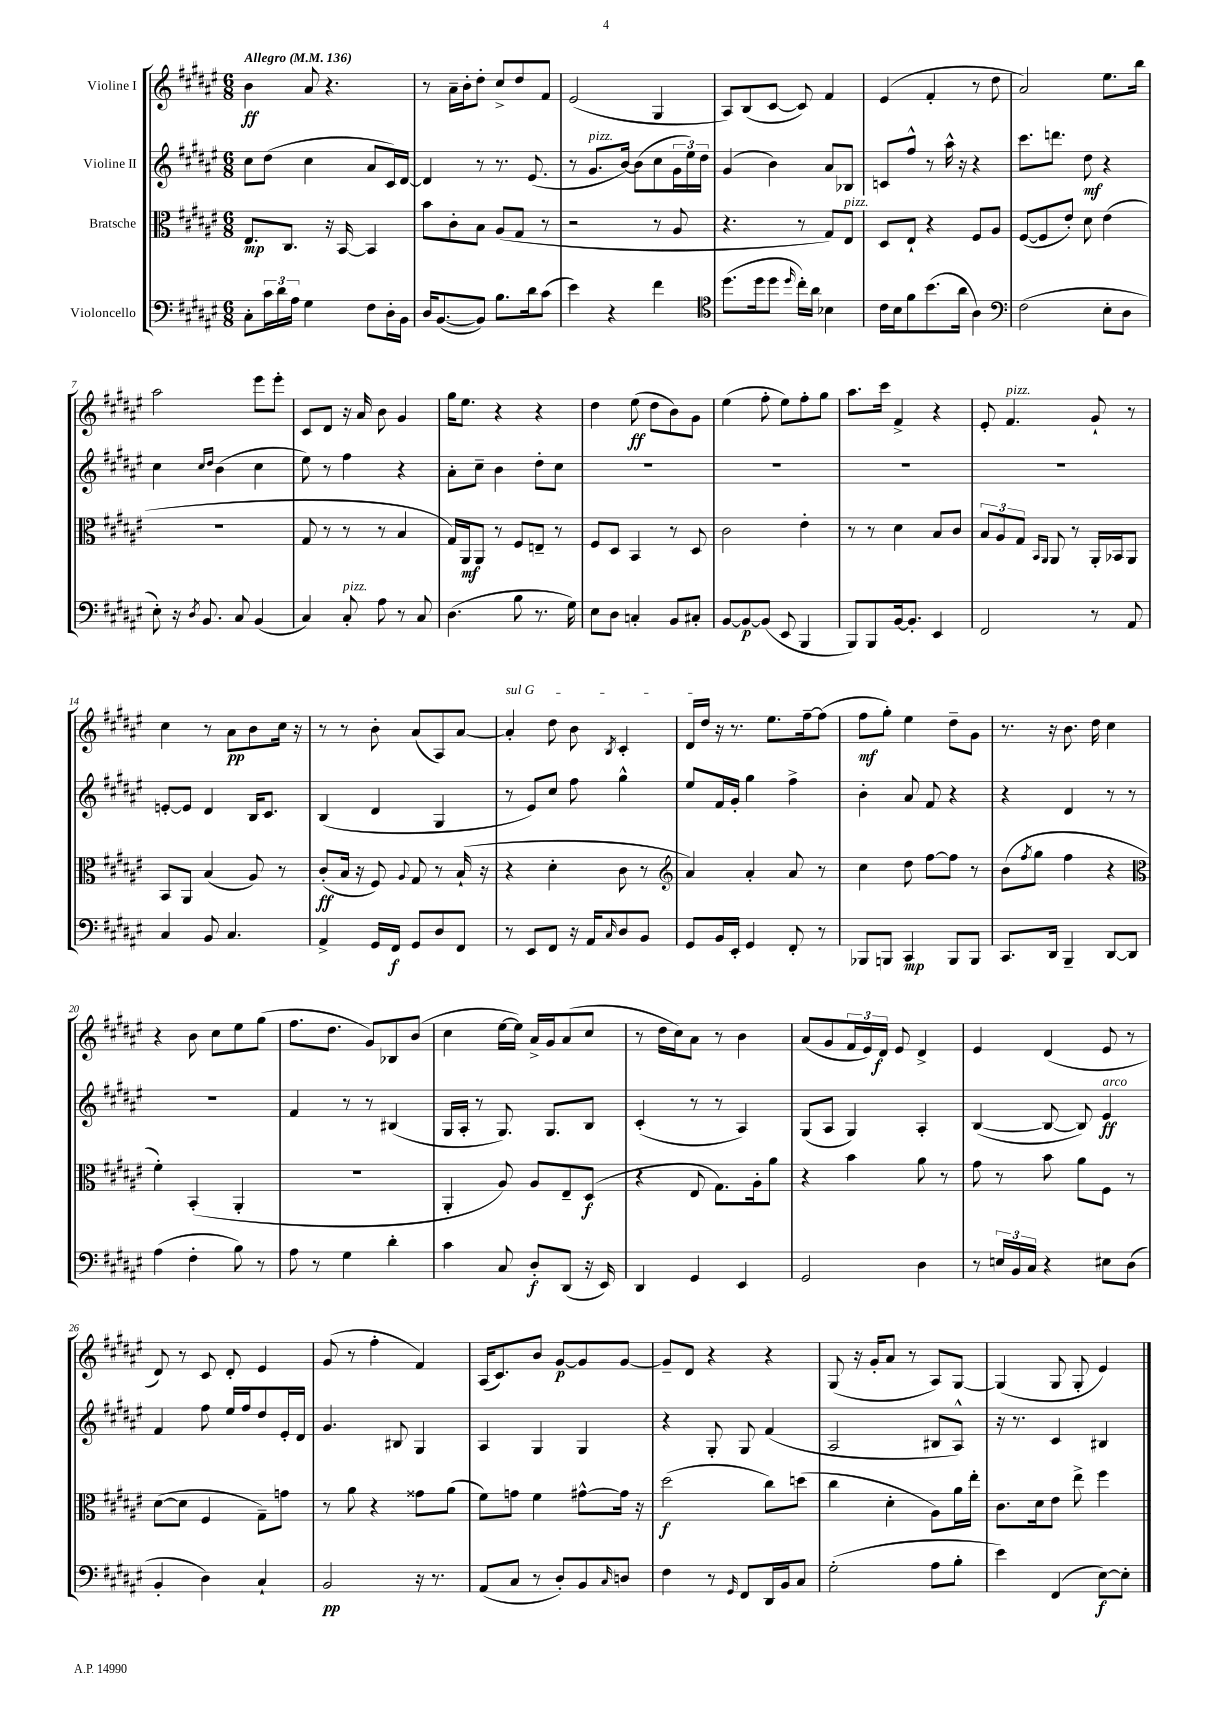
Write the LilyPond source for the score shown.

<<
\new StaffGroup <<
\new Staff = "s0" \with { instrumentName = "Violine I" } {
    \clef treble \key fis \major \numericTimeSignature \time 6/8 \tempo "Allegro" 4 = 136
    b'4\ff ais'8 r4. |
    r8 ais'16-- b'16-. dis''8-. cis''8-> dis''8 fis'8 |
    eis'2( gis4 |
    ais8) b8( cis'8~ cis'8) fis'4 |
    eis'4( fis'4-. r8 dis''8 |
    ais'2) eis''8. b''16 |
    ais''2 eis'''8 eis'''8-. |
    cis'8 dis'8 r16 ais'16 b'8 gis'4 |
    gis''16 eis''8. r4 r4 |
    dis''4 eis''8\ff( dis''8 b'8) gis'8 |
    eis''4( fis''8-. eis''8) fis''8-. gis''8 |
    ais''8. cis'''16 fis'4-> r4 |
    eis'8-. fis'4.^\markup { \italic "pizz." } gis'8-! r8 |
    cis''4 r8 ais'8\pp b'8 cis''16 r16 |
    r8 r8 b'8-. ais'8( ais8) ais'8~ |
    \once \override TextSpanner.bound-details.left.text = \markup { \italic "sul G" } ais'4-.\startTextSpan dis''8 b'8 \acciaccatura { b8 } cis'4-. |
    dis'16 dis''16\stopTextSpan r16 r8. eis''8. fis''16~-- fis''8( |
    fis''8\mf gis''8-.) eis''4 dis''8-- gis'8 |
    r8. r16 b'8. dis''16 cis''4 |
    r4 b'8 cis''8 eis''8 gis''8( |
    fis''8. dis''8. gis'8) bes8 b'8( |
    cis''4 eis''16~ eis''16) ais'16-> gis'16 ais'8( cis''8 |
    r8 dis''16 cis''16) ais'8 r8 b'4 |
    ais'8( gis'8 \tuplet 3/2 { fis'16 eis'16) dis'16\f } eis'8 dis'4-> |
    eis'4 dis'4( eis'8 r8 |
    dis'8) r8 cis'8 dis'8-. eis'4 |
    gis'8( r8 fis''4-. fis'4) |
    ais16( cis'8.) b'8 gis'8~\p gis'8 gis'8~ |
    gis'8-- dis'8 r4 r4 |
    gis8( r16 gis'16-. ais'8 r8 ais8) gis8~ |
    gis4( gis8 gis8-. eis'4) \bar "|." |
}
\new Staff = "s1" \with { instrumentName = "Violine II" } {
    \clef treble \key fis \major \numericTimeSignature \time 6/8
    cis''8 dis''8( cis''4 ais'8 cis'16) dis'16~ |
    dis'4 r8 r8. eis'8.( |
    r8 gis'8.^\markup { \italic "pizz." } b'16~) b'8( cis''8 \tuplet 3/2 { gis'16 eis''16) dis''16 } |
    gis'4( b'4) ais'8 bes8 |
    c'8 fis''8-^ r8 ais''16-^ r16 r4 |
    cis'''8. d'''8. dis''8\mf r4 |
    cis''4 \grace { cis''16 dis''16 } b'4( cis''4 |
    eis''8) r8 fis''4 r4 |
    ais'8-. cis''8-- b'4 dis''8-. cis''8 |
    R2. |
    R2. |
    R2. |
    R2. |
    e'8~-. e'8 dis'4 b16 cis'8. |
    b4( dis'4 gis4 |
    r8 eis'8) cis''8 fis''8 gis''4-^ |
    eis''8 fis'16 gis'16-. gis''4 fis''4-> |
    b'4-. ais'8 fis'8 r4 |
    r4 dis'4 r8 r8 |
    R2. |
    fis'4 r8 r8 bis4( |
    gis16 ais16-. r8 gis8.) gis8. b8 |
    cis'4-.( r8 r8 ais4) |
    gis8( ais8 gis4) ais4-. |
    b4~( b8~ b8) eis'4\ff^\markup { \italic "arco" } |
    fis'4 fis''8 eis''16 fis''16 dis''8 eis'16-. dis'16 |
    gis'4. bis8 gis4 |
    ais4 gis4 gis4 |
    r4 gis8-. gis8 fis'4( |
    ais2 bis8 ais8-^) |
    r16 r8. cis'4 bis4 \bar "|." |
}
\new Staff = "s2" \with { instrumentName = "Bratsche" } {
    \clef alto \key fis \major \numericTimeSignature \time 6/8
    eis8.\mp cis8. r16 b,16~ b,4 |
    b'8 cis'8-. b8 ais8( gis8 r8 |
    r2 r8 ais8 |
    r4. r8 gis8) eis8^\markup { \italic "pizz." } |
    dis8 eis8-! r4 fis8 ais8 |
    fis8~( fis8 eis'8-.) dis'8 eis'4( |
    R2. |
    gis8 r8 r8 r8 b4 |
    gis16) ais,16\mf ais,8 r8 fis8 e8-- r8 |
    fis8 dis8 b,4 r8 dis8 |
    cis'2 eis'4-. |
    r8 r8 dis'4 b8 cis'8 |
    \tuplet 3/2 { b8 ais8 gis8 } \grace { b,16 ais,16 } ais,8 r8 ais,16-. bes,16 ais,8 |
    b,8 ais,8 b4( ais8) r8 |
    cis'8-.\ff( b16 r16 fis8) \appoggiatura { ais8 } gis8 r8 b16-!( r16 |
    r4 dis'4-. cis'8 r8 |
    \clef treble ais'4) ais'4-. ais'8 r8 |
    cis''4 dis''8 fis''8~ fis''8 r8 |
    b'8( \acciaccatura { fis''8 } gis''8 fis''4 r4 |
    \clef alto fis'4-.) b,4-.( ais,4-. |
    r2. |
    ais,4-. ais8) ais8 eis8-- dis8\f( |
    r4 eis8 gis8.) ais16-. ais'8 |
    r4 b'4 ais'8 r8 |
    gis'8 r8 b'8 ais'8 fis8 r8 |
    dis'8~( dis'8 fis4 gis8--) g'8 |
    r8 ais'8 r4 gisis'8 ais'8( |
    fis'8) g'8 fis'4 gis'8~-^ gis'16 r16 |
    dis''2\f( cis''8) d''8( |
    cis''4 dis'4-. ais8) ais'16 eis''16-. |
    cis'8. dis'16 eis'8 eis''8-> fis''4 \bar "|." |
}
\new Staff = "s3" \with { instrumentName = "Violoncello" } {
    \clef bass \key fis \major \numericTimeSignature \time 6/8
    cis8-. \tuplet 3/2 { cis'16 dis'16 ais16 } gis4 fis8 dis16-. b,16 |
    dis16 b,8.~( b,8) b8. dis'16 cis'8( |
    eis'4) r4 fis'4 |
    \clef tenor dis''8.( dis''16 dis''8 \grace { dis''16 } cis''16-.) ais'16 bes4 |
    cis'16 b16 fis'8 b'8.( ais'16 ais4) |
    \clef bass fis2( eis8-. dis8 |
    eis8-.) r16 \acciaccatura { dis8 } b,8. cis8 b,4( |
    cis4) cis8-.^\markup { \italic "pizz." } ais8 r8 cis8 |
    dis4.( b8 r8. gis16) |
    eis8 dis8 c4-. b,8 cis8-. |
    b,8~ b,8~\p b,8( eis,8 b,,4 |
    b,,8) b,,8 b,16~ b,8.-. eis,4 |
    fis,2 r8 ais,8 |
    cis4 b,8 cis4. |
    ais,4-> gis,16 fis,16\f gis,8 dis8 fis,8 |
    r8 eis,8 fis,8 r16 ais,16 \grace { cis16 } dis8 b,8 |
    gis,8 b,16 eis,16-. gis,4 fis,8-. r8 |
    bes,,8 b,,8 cis,4\mp b,,8 b,,8 |
    cis,8. dis,16 b,,4-- dis,8~ dis,8 |
    ais4( fis4-. b8) r8 |
    ais8 r8 gis4 dis'4-. |
    cis'4 cis8 dis8-.\f dis,8( r16 eis,16) |
    dis,4 gis,4 eis,4 |
    gis,2 dis4 |
    r8 \tuplet 3/2 { e16 b,16 cis16 } r4 eis8 dis8( |
    b,4-. dis4) cis4-! |
    b,2\pp r16 r8. |
    ais,8( cis8 r8 dis8-.) b,8 \grace { cis16 } d8 |
    fis4 r8 \grace { gis,16 } fis,8 dis,16 b,16 cis8 |
    gis2-.( ais8 b8-. |
    eis'4) fis,4( eis8~\f) eis8-. \bar "|." |
}
>>
>>
